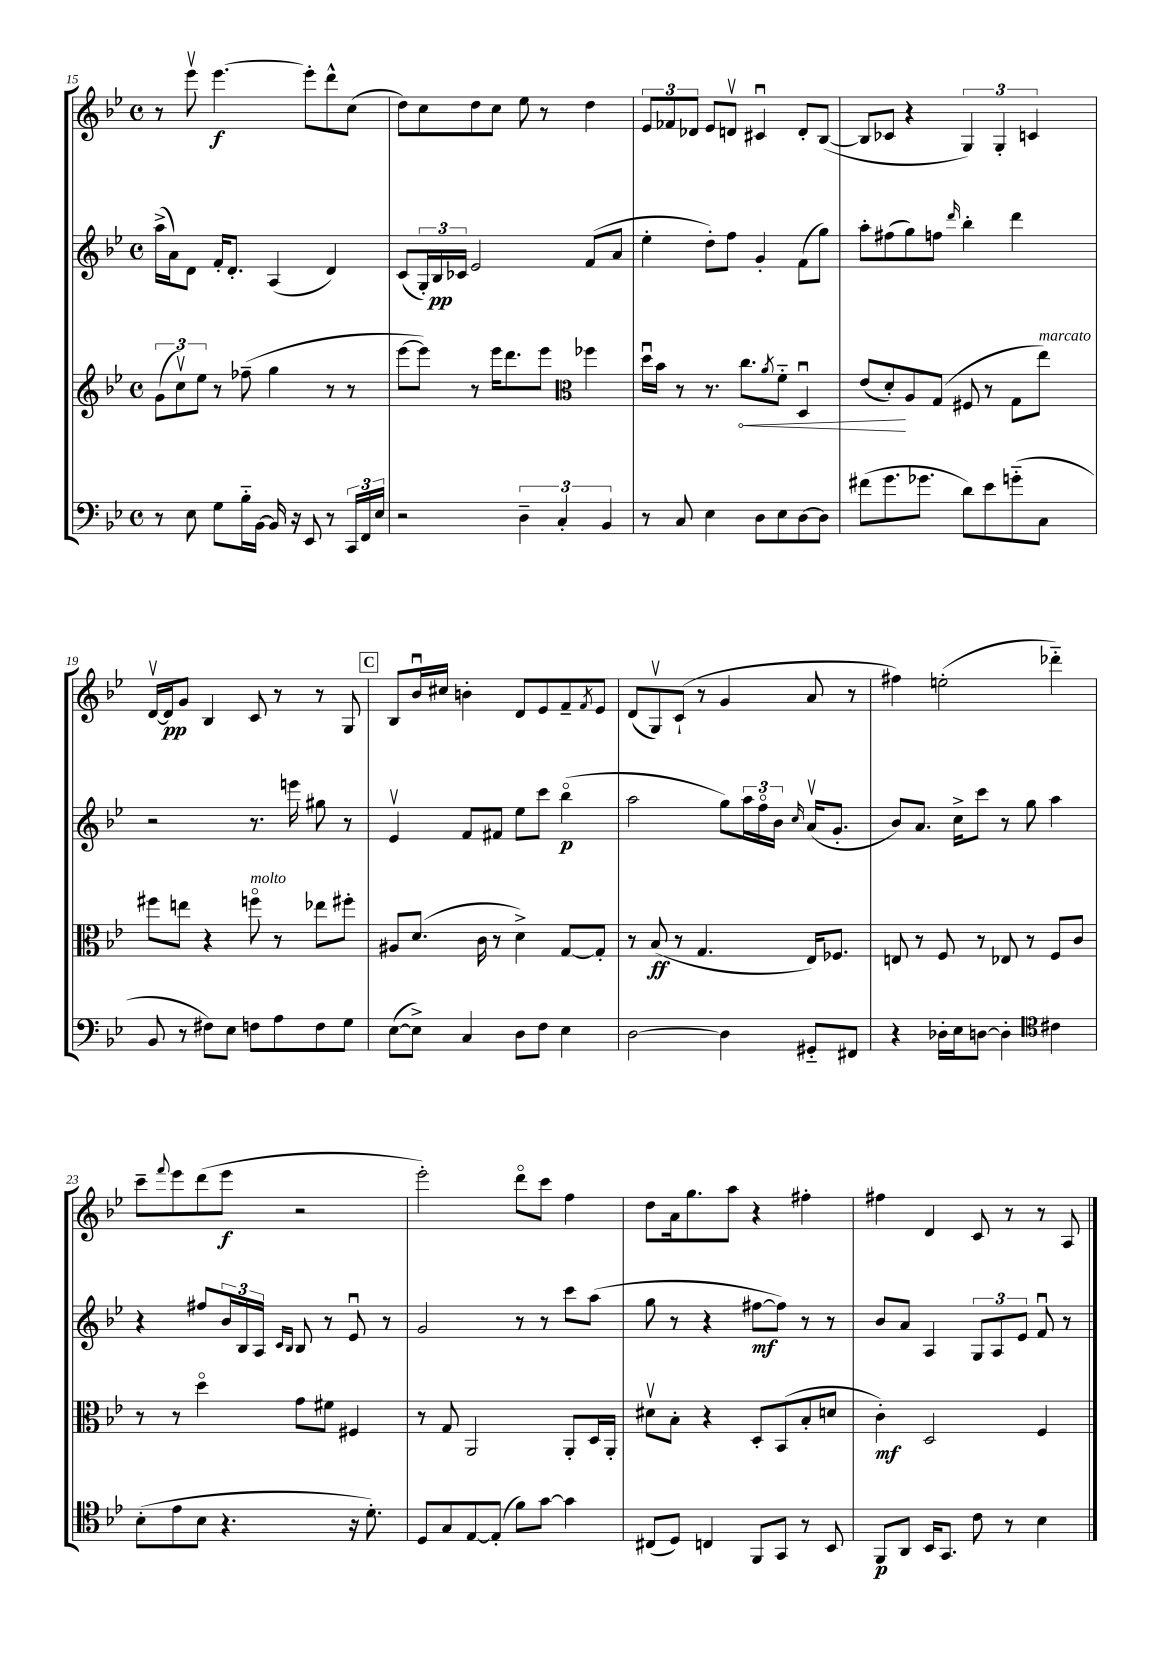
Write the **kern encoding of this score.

**kern	**kern	**kern	**kern
*staff4	*staff3	*staff2	*staff1
*clefF4	*clefG2	*clefG2	*clefG2
*k[b-e-]	*k[b-e-]	*k[b-e-]	*k[b-e-]
*M4/4	*M4/4	*M4/4	*M4/4
*met(c)	*met(c)	*met(c)	*met(c)
8r	(12g\L	(16aa^\LL	8r
.	.	16a\J)	.
.	12ccv\)	.	.
8E-\	.	8d\J	8eee-v\
.	12ee-\J	.	.
8G\L	8r	16f'/LK	[4.eee-\
.	.	8.d'/J	.
16B-'~\L	(8ff-~\	.	.
[16BB-\JJ	.	.	.
16BB-/]	4gg\	(4A/	.
16r	.	.	.
8EE-/	.	.	8eee-'\]L
8r	8r	4d/)	8ddd^^\
24CC/LL	8r	.	(8cc\J
24FF/	.	.	.
24E-/JJ	.	.	.
=	=	=	=
2r	[8eee-\L	(8c/L	8dd\L)
.	8eee-\]J)	24G'/L)	8cc\
.	.	24B-/	.
.	.	24c-/JJ	.
.	8r	2e-/	8dd\
.	16eee-\LK	.	8cc\J
.	8.ddd\	.	.
6D~\	.	.	8ee-\
.	8eee-\J	.	8r
6C'/	.	.	.
*	*clefC3	*	*
.	4ff-\	(8f/L	4dd\
6BB-/	.	.	.
.	.	8a/J	.
=	=	=	=
8r	16ddu\LL	4ee-'\	12e-/L
.	16b-\JJ	.	.
.	.	.	12f-/
8C/	8r	.	.
.	.	.	12d-/J
4E-\	8.r	8dd'\L)	8e-/L
.	.	8ff\J	8dv/J
.	8.cc\L	.	.
8D\L	.	4g'/	4c#u/
.	8qa/	.	.
8E-\	8f'~\J	.	.
[8D\	4Du/	(8f\L	8d'/L
8D\]J	.	8gg\J)	([8B-/J
=	=	=	=
(8f#\L	(8e-/L	8aa'\L	8B-/]L
8.g\	8d'/)	(8ff#\	8c-/J
.	8A/	8gg\)	4r
8.g-\J	.	.	.
.	(8G/J	8ff\J	.
.	.	16qqddd/	.
8d\L)	8F#/	4bb-'\	6G/)
8e-\	8r	.	.
.	.	.	6G'/
(8g'~\	8G\L	4ddd\	.
.	.	.	6c/
8C\J	8ee-\J)	.	.
=	=	=	=
8BB-/	8ff#\L	2r	[16dv/LL
.	.	.	16d/]J
8r	8ee\J	.	8g/J
8F#\L)	4r	.	4B-/
8E-\J	.	.	.
8F\L	8ffo\	8.r	8c/
8A\	8r	.	8r
.	.	16eee\	.
8F\	8ee-\L	8gg#\	8r
8G\J	8ff#'\J	8r	8G/
=	=	=	=
([8E-\L	8A#/L	4e-v/	8B-/L
8E-^\]J)	(8.d/J	.	16b-u/L
.	.	.	16cc#/JJ
4C/	.	8f/L	4b'\
.	16c\	.	.
.	8r	8f#/J	.
8D\L	4d^\)	8ee-\L	8d/L
8F\J	.	8ccc\J	8e-/
4E-\	[8G/L	(4bb-o\	8f~/
.	.	.	8qf/
.	8G'/]J	.	8e-/J
=	=	=	=
[2D\	8r	2aa\	(8d/L
.	(8B-/	.	8Gv/)
.	8r	.	(8c`/J
.	4.G/	.	8r
4D\]	.	8gg\L)	4g/
.	.	24aa\L	.
.	.	24ffo\	.
.	.	24b-\JJ	.
.	.	16qqcc/	.
8GG#'~/L	16E-/LK)	(16av/LK	8a/
.	8.F-/J	8.g'/J	.
8FF#/J	.	.	8r
=	=	=	=
4r	8E/	8b-/L)	4ff#\)
.	8r	8.a/J	.
16D-'\LL	8F/	.	(2ee'\
16E-\J	.	16cc^\LK	.
[8D\J	8r	8ccc\J	.
4D'\]	8E-/	8r	.
.	8r	8gg\	.
*clefC4	*	*	*
4c#\	8F/L	4aa\	4ddd-'~\)
.	8c/J	.	.
=	=	=	=
(8B-'\L	8r	4r	8ccc~\L
.	.	.	8qqfff/
8e-\	8r	.	8eee-\
8B-\J	4ddo\	8ff#/L	(8ddd\
4.r	.	24b-/L	8eee-\J
.	.	24B-/	.
.	.	24A/JJ	.
.	.	16qqc/LL	.
.	.	16qqB-/JJ	.
.	8g\L	8B-/	2r
.	8f#\J	8r	.
16r	4F#/	8e-u/	.
8.d'\)	.	.	.
.	.	8r	.
=	=	=	=
8D/L	8r	2g/	2eee-'\)
8G/	8G/	.	.
[8E-/	2AA/	.	.
(8E-'/]J	.	.	.
8f\L)	.	8r	8dddo\L
[8g\J	.	8r	8ccc\J
4g\]	8AA'/L	8ccc\L	4ff\
.	16D/L	(8aa\J	.
.	16AA'/JJ	.	.
=	=	=	=
(8C#/L	8d#v\L	8gg\	8dd\L
8D/J)	8B-'\J	8r	16a\k
.	.	.	8.gg\
4C/	4r	4r	.
.	.	.	8aa\J
8FF/L	8D'/L	[8ff#\L	4r
8GG/J	(8BB-/	8ff#\]J)	.
8r	8B-'/	8r	4ff#'\
8BB-/	8d/J	8r	.
=	=	=	=
8FF/L	4c'\)	8b-/L	4ff#\
8AA/J	.	8a/J	.
16BB-/LK	2D/	4A/	4d/
8.GG/J	.	.	.
8c\	.	12G/L	8c/
.	.	12A/	.
8r	.	.	8r
.	.	12e-/J	.
4B-\	4F/	8fu/	8r
.	.	8r	8A/
==	==	==	==
*-	*-	*-	*-
